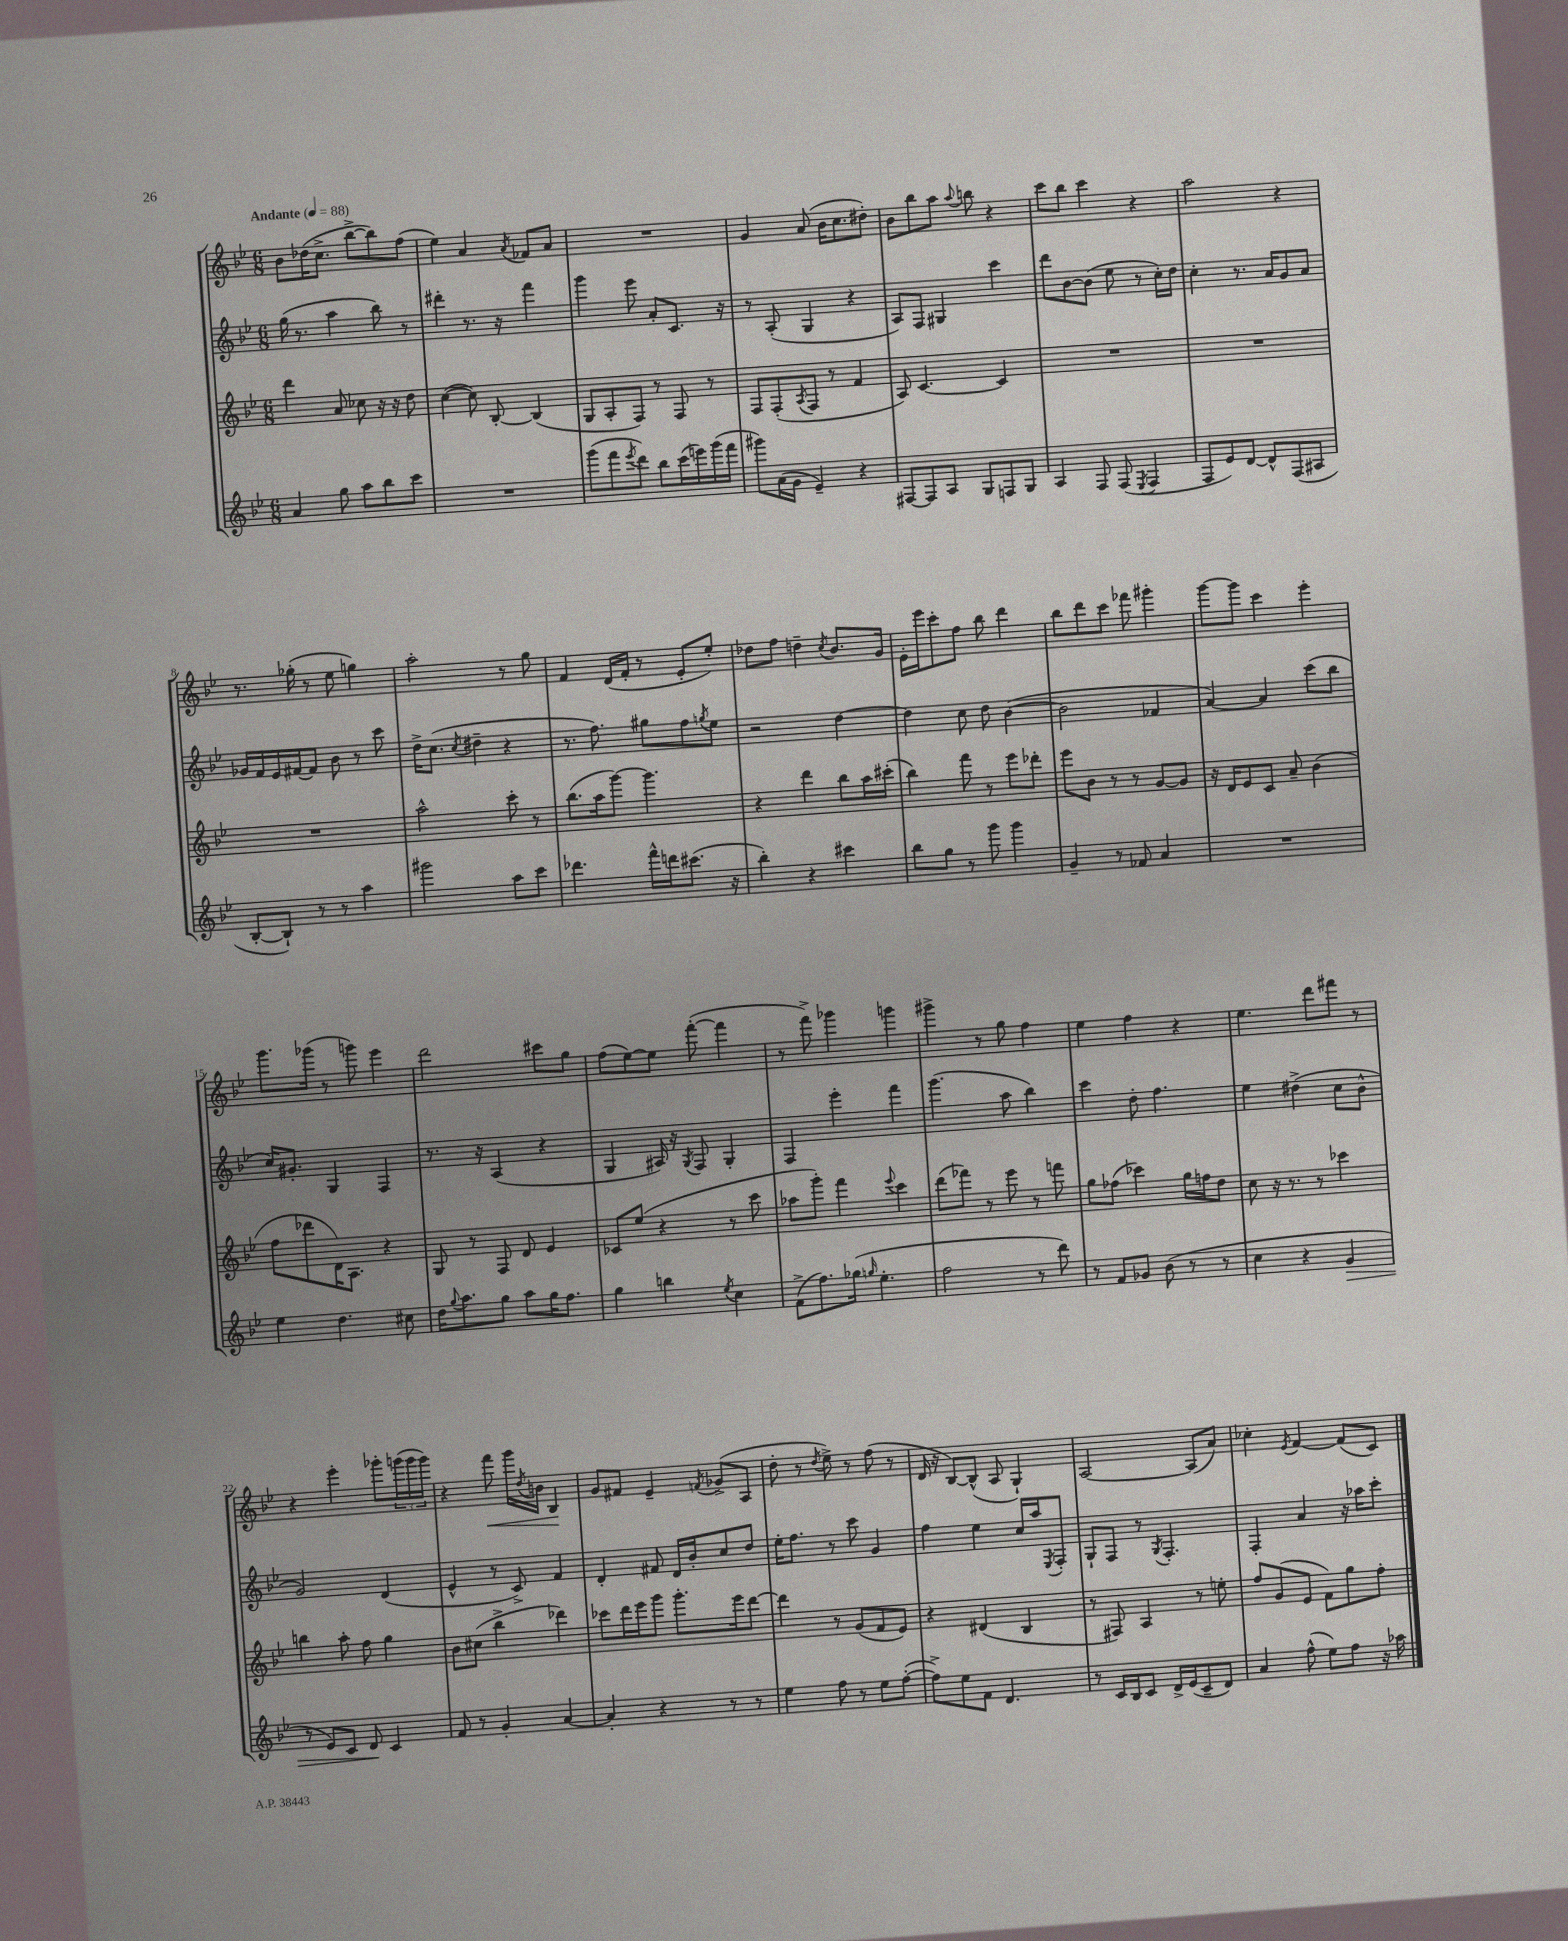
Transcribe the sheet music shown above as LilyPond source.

<<
\new StaffGroup <<
\new Staff = "s0" {
    \clef treble \key bes \major \numericTimeSignature \time 6/8 \tempo "Andante" 4 = 88
    bes'8 des''16( c''8.-> bes''8~-> bes''8) f''8( |
    ees''4) a'4 \acciaccatura { a'8 } fes'8 a'8 |
    R2. |
    g'4 a'8( bes'16 c''8. dis''8-.) |
    bes'8 bes''8 a''8 \appoggiatura { a''8 } b''8 r4 |
    c'''8 bes''8 c'''4 r4 |
    a''2 r4 |
    r8. ges''16-.( r8 ees''8 g''4) |
    a''2-. r8 g''8 |
    f'4 d'16( f'16-. r8 ees'8-. ees''8-.) |
    des''8 f''8 d''4-- \acciaccatura { c''8 } bes'8. g'16 |
    ees'16-. ees'''16 c'''8-. f''8 bes''8 d'''4 |
    bes''8 d'''8 c'''8 fes'''8 gis'''4-. |
    g'''8~ g'''8 c'''4 ees'''4-. |
    g'''8. ges'''16( r8 g'''8) ees'''4 |
    d'''2 cis'''8 g''8 |
    f''8( ees''8~) ees''8 f'''8~-.( f'''4 |
    r8 f'''8->) ges'''4 g'''4 |
    gis'''4-> r8 g''8 f''4 |
    ees''4 f''4 r4 |
    ees''4. d'''8 fis'''8 r8 |
    r4 ees'''4-. ges'''8-. \tuplet 3/2 { g'''16( g'''16 g'''16) } |
    r4 f'''8\< g'''16 \acciaccatura { d''8 } b'16 bes4\! |
    g'8 fis'8 ees'4-- \acciaccatura { f'8 } ges'8->( a8 |
    d''8-. r8 \acciaccatura { d''8 } ees''8->) r8 f''8( r8 |
    d'16 r16 bes8~) bes8-^( a8 g4-!) |
    a2~ a8( a'8) |
    ces''4-. \acciaccatura { ees'8 } f'4~ f'8( c'8) \bar "|." |
}
\new Staff = "s1" {
    \clef treble \key bes \major \numericTimeSignature \time 6/8
    g''16( r8. a''4 bes''8) r8 |
    dis'''4-. r8. r16 f'''4 |
    g'''4 ees'''8 a'8-. c'8. r16 |
    r8 a8-.( g4 r4 |
    a8) f8 gis4 c'''4 |
    d'''8 bes'8~ bes'8( ees''8 r8 c''16-.) d''16 |
    c''4-. r8. a'16 g'8 a'8 |
    ges'16 f'16 ees'16 fis'16~ fis'8 bes'8 r8 c'''8 |
    d''16-> c''8.( \acciaccatura { c''8 } dis''4-- r4 |
    r8. f''8.) gis''8 f''8 \acciaccatura { g''8 } ees''8 |
    r2 d''4~ |
    d''4 c''8 d''8 bes'4~( |
    bes'2 fes'4 |
    a'4~) a'4 c'''8( bes''8 |
    c''16) gis'8.-. g4 f4 |
    r8. r16 a4( r4 |
    g4 ais16) r16 \acciaccatura { g8 } f8 g4-. |
    f4 ees'''4-. f'''4 |
    g'''4.( a''8 bes''4) |
    c'''4 d''8-. f''4. |
    ees''4 dis''4->( c''8 bes'8-^ |
    g'2) d'4( |
    ees'4-^ r8 c'8->) f'4 |
    d'4-. fis'8 d'16 bes'16-. c''8 d''8 |
    ees''16-. f''8. r8 c'''8 g'4 |
    f''4 ees''4 c''16 a''16 \acciaccatura { ees8 } f8-. |
    g8-! f8 r8 \acciaccatura { g8 } f4.-. |
    f4-. a'4 r16 aes''16 c'''8-. \bar "|." |
}
\new Staff = "s2" {
    \clef treble \key bes \major \numericTimeSignature \time 6/8
    d'''4 a'8 ces''8 r16 r16 d''8 |
    c''4~( c''8) bes8~-. bes4( |
    g8 a8-. f8) r8 f8 r8 |
    f8 f8-.( \acciaccatura { a8 } f8 r8 f'4 |
    a8) c'4.~ c'4 |
    R2. |
    R2. |
    R2. |
    a''2-^ c'''8-. r8 |
    bes''8.( a''16 g'''8~) g'''4. |
    r4 d'''4 bes''8 a''16 cis'''16-.( |
    bes''4) f'''8 r8 ees'''8 des'''8-. |
    ees'''8 bes'8 r8 r8 g'8~ g'8 |
    r16 d'16 ees'8 c'8 a'8-- bes'4( |
    f''8 des'''8 d'16) a8. r4 |
    g8 r8 f8 d'8 ees'4 |
    ces'8 ees''8( r4 r8 c'''8 |
    aes''8 g'''8-.) f'''4 \appoggiatura { ees'''8 } c'''4 |
    d'''8( fes'''8) r8 ees'''8 r8 f'''8 |
    g''8 fes''8( ces'''4) g''16 f''16 d''8 |
    c''8 r16 r8. r8 ces'''4 |
    b''4 a''8-. f''8 g''4 |
    bes'8 cis''8( bes''4-> des'''4) |
    ces'''8 d'''16 ees'''16 g'''8 g'''8.-. ees'''16 d'''8~ |
    d'''4 r8 g'8( f'8 ees'8) |
    r4 dis'4( bes4 |
    r8 fis8) a4 r8 e''8-. |
    f''8 g'8( ees'8 f'8) g''8 f''8-. \bar "|." |
}
\new Staff = "s3" {
    \clef treble \key bes \major \numericTimeSignature \time 6/8
    a'4 g''8 a''8 bes''8 c'''8 |
    R2. |
    g'''8( f'''8 \acciaccatura { ees'''8 } d'''8) bes''8 c'''16( e'''16) g'''16( f'''16 |
    gis'''8) a'16( g'16 ees'4--) r4 |
    fis8~ fis8 a8 g8 f8 g8 |
    a4 f8 f8( \acciaccatura { ees8 } f4 |
    f8 ees'8) d'8~ d'8-^ f8( ais8 |
    bes8~-. bes8-!) r8 r8 a''4 |
    gis'''2 a''8 c'''8 |
    des'''4. f'''16-^ d'''16 cis'''8.( r16 |
    bes''4-.) r4 cis'''4 |
    bes''8 g''8 r8 g'''8 g'''4 |
    g'4-- r8 fes'8 a'4 |
    R2. |
    ees''4 d''4. cis''8 |
    d''16 \appoggiatura { g''8 } a''8. g''8 a''8 g''16 f''8. |
    g''4 b''4 \acciaccatura { ees''8 } c''4 |
    f'8->( f''8.) ges''16( \grace { g''16 } ees''4.-. |
    f''2 r8 d'''8) |
    r8 f'8 ges'8 bes'8( r8 r8 |
    c''4 r4 g'4\> |
    r8 ees'8) c'8 d'8\! c'4 |
    f'8 r8 g'4-. a'4~ |
    a'4-. r4 r8 r8 |
    ees''4 f''8 r8 ees''8 f''8~-.( |
    f''8->) ees''8 f'8 d'4. |
    r8 c'16 bes16 c'8 d'16-> ees'16( c'8-- d'8) |
    a'4 f''8-^( ees''8) f''8 r16 aes''16 \bar "|." |
}
>>
>>
